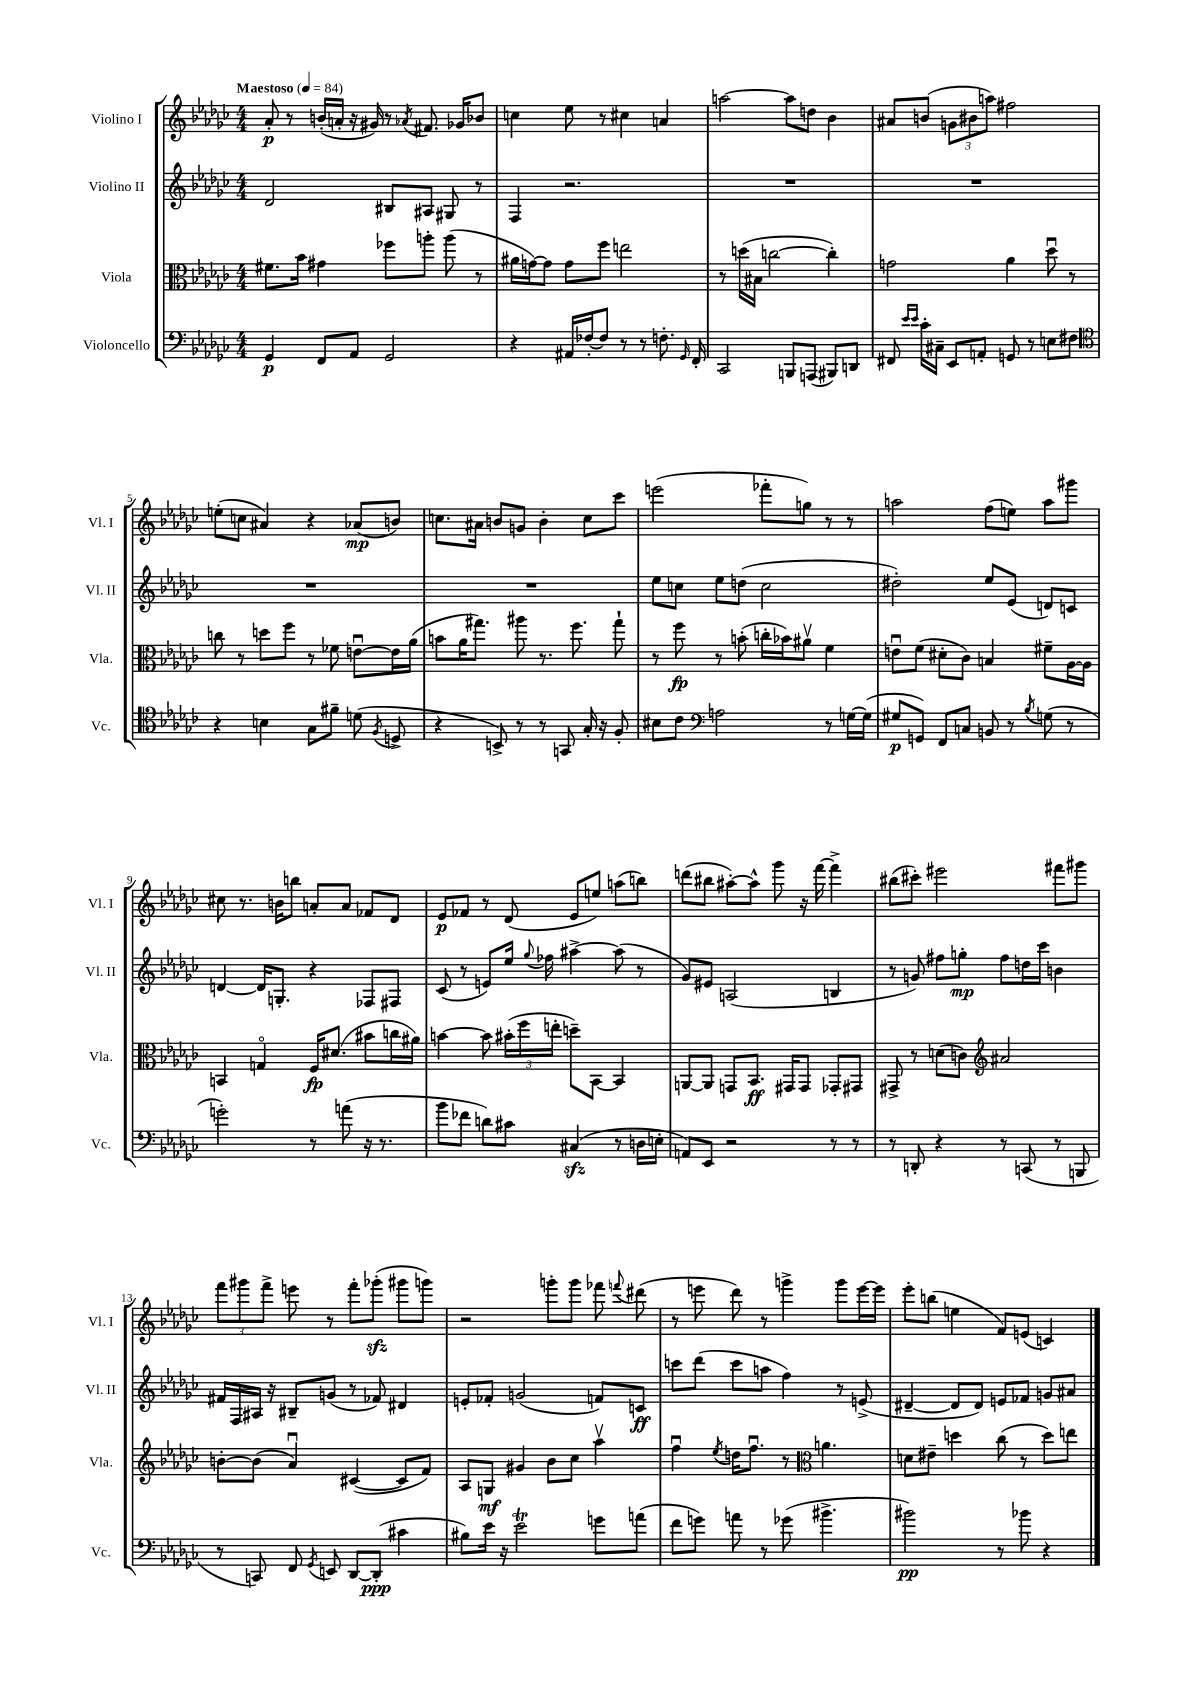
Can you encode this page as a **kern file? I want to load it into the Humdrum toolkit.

**kern	**kern	**kern	**kern
*staff4	*staff3	*staff2	*staff1
*clefF4	*clefC3	*clefG2	*clefG2
*k[b-e-a-d-g-c-]	*k[b-e-a-d-g-c-]	*k[b-e-a-d-g-c-]	*k[b-e-a-d-g-c-]
*M4/4	*M4/4	*M4/4	*M4/4
*MM84	*MM84	*MM84	*MM84
4GG-	8.f#	2d-	8a-'
.	.	.	8r
.	16b-	.	.
8FF	4g#	.	(16b'
.	.	.	16a'
8AA-	.	.	16r
.	.	.	16g#)
2GG-	8ff-	8B#	8r
.	.	.	8qa-
.	8aa'	8A#	8.f#
.	(8aa	8G#	.
.	.	.	16g-
.	8r	8r	8b-
=	=	=	=
4r	16a#	4F	4cc
.	[16g)	.	.
.	8g]	.	.
16AA#	8g	2.r	8ee-
[16F-'	.	.	.
8F-]	8ff	.	8r
8r	2ee	.	4cc#
8r	.	.	.
8.F'	.	.	4a
16qqGG-	.	.	.
16FF'	.	.	.
=	=	=	=
2CC-	8r	1r	[2aa
.	(16dd	.	.
.	16B#	.	.
.	[2cc	.	.
8BBB	.	.	8aa]
(8AAA	.	.	8dd
8BBB#)	4cc'])	.	4b-
8DD	.	.	.
=	=	=	=
8FF#	2g	1r	8a#
16qqe-	.	.	.
16qqe-	.	.	.
16c-'	.	.	(8b
16C#~	.	.	.
8EE-	.	.	12g
.	.	.	12b#
8AA'	.	.	.
.	.	.	12aa)
8GG	4a-	.	2ff#
8r	.	.	.
8E	8dd-u	.	.
8F#	8r	.	.
=	=	=	=
*clefC4	*	*	*
4r	8cc	1r	(8ee'
.	8r	.	8cc
4B	8dd	.	4a#)
.	8ff	.	.
8G-	8r	.	4r
8f#~	8f-	.	.
(8d	[8eu	.	(8a-
8qF	.	.	.
8D^	16e]	.	8b)
.	(16a-	.	.
=	=	=	=
4r	8b	1r	8.cc
.	16a-	.	.
.	8.gg#)	.	16a#
8BB^)	.	.	8b
8r	8aa#	.	8g
8r	8.r	.	4b'
8GG	.	.	.
.	8.ff	.	.
16G-'	.	.	8cc
16r	.	.	.
8F'	8gg#`	.	8ccc-
=	=	=	=
8B#	8r	8ee-	(2eee
8c-	8ff	8cc	.
*clefF4	*	*	*
2A	8r	8ee-	.
.	(8b'	(8dd	.
.	16cc'	2cc	8fff-'
.	16b-)	.	.
.	8a#v	.	8gg)
8r	4f	.	8r
[16G	.	.	8r
(16G]	.	.	.
=	=	=	=
8G#	8eu	2dd#')	2aa
8GG)	(8f	.	.
8FF	8d#'	.	.
8C	8c-)	.	.
8BB	4B	8ee-	(8ff
8r	.	(8e-	8ee)
8qB-	.	.	.
(8G	8f#~	8d)	8aa
8r	[16A-	8c	8ggg#
.	16A-]	.	.
=	=	=	=
2g')	4BB	[4d	8cc#
.	.	.	8.r
.	4Go	16d]	.
.	.	8.G'	16b
.	.	.	8bb
8r	16F	4r	8a'
.	(8.d#	.	.
(8a	.	.	8a
16r	8b#	8F-	8f-
8.r	.	.	.
.	16cc	8F#	8d-
.	16a#)	.	.
=	=	=	=
8b-	[4b	(8c-	8e-
8f-	.	8r	8f-
8d)	8b]	8e)	8r
8c#	(24b#'	16ee-	(8d-
.	24ff	.	.
.	.	8qqgg-	.
.	.	16ff-	.
.	24ee'	.	.
(4C#	8dd~)	[4aa#^	8e-
.	[8BB-	.	8ee)
8r	4BB-]	(8aa#]	(8aa
16D	.	8r	8bb)
16E'	.	.	.
=	=	=	=
8AA)	[8AA	8g-)	(8ddd
8EE-	8AA]	8e#	8bb#
2r	8GG	(2A	[8aa#')
.	8.BB-	.	8aa#^^]
.	.	.	8ggg-
.	16GG#	.	.
.	8GG#	.	16r
.	.	.	[16fff
8r	8GG-'	4B	4fff^]
8r	8GG#	.	.
=	=	=	=
8r	8GG#^	8r	(8bb#
8DD'	8r	8g)	8ccc#')
4r	(8d	8ff#	2eee#
.	8c)	8gg'	.
*	*clefG2	*	*
8r	2a#	8ff#	.
(8CC	.	16dd	.
.	.	16ccc-	.
8r	.	4b	8fff#
8BBB	.	.	8ggg#
=	=	=	=
8r	[8b'	16f#	12fff
.	.	16F	.
.	.	.	12ggg#
8CC)	(8b]	16A#	.
.	.	.	12fff^
.	.	16r	.
8FF	4a-u)	8B#~	8eee
8qGG-	.	.	.
8EE	.	(8g	8r
[8DD-	([4c#	8r	8fff'
(8DD-']	.	8f-)	(8ggg-'
4c#	8c#]	4d#	8ggg#
.	8f)	.	8ggg)
=	=	=	=
8B#)	8A-	8e'	2r
16e-	8G	8f-'	.
16r	.	.	.
2e-	4g#	(2g	.
.	8b-	.	8ggg'
.	8cc-	.	8ggg
8g	4aa-v	8f)	8fff-
.	.	.	8qqfff
(8a	.	8c	(8ddd#
=	=	=	=
8f	4ffu	8ccc	8r
8g)	.	(8ddd-	8eee
.	8qee-	.	.
8a	16dd	8ccc	8ddd-)
.	8.ffu	.	.
8r	.	8aa	8r
(8g-	8r	4ff)	4ggg^
*	*clefC3	*	*
4.b#^	4.a	.	.
.	.	8r	8ggg
.	.	(8e^	[16eee
.	.	.	16eee]
=	=	=	=
2b#)	8d	[4d#~	8eee-'
.	8e#~	.	(8bb
.	4dd	8d#]	4ee
.	.	8d#)	.
8r	(8cc-	8e	8f)
8b-	8r	8f-	(8e
4r	8dd)	8g	4c)
.	8ee	8a#	.
==	==	==	==
*-	*-	*-	*-
